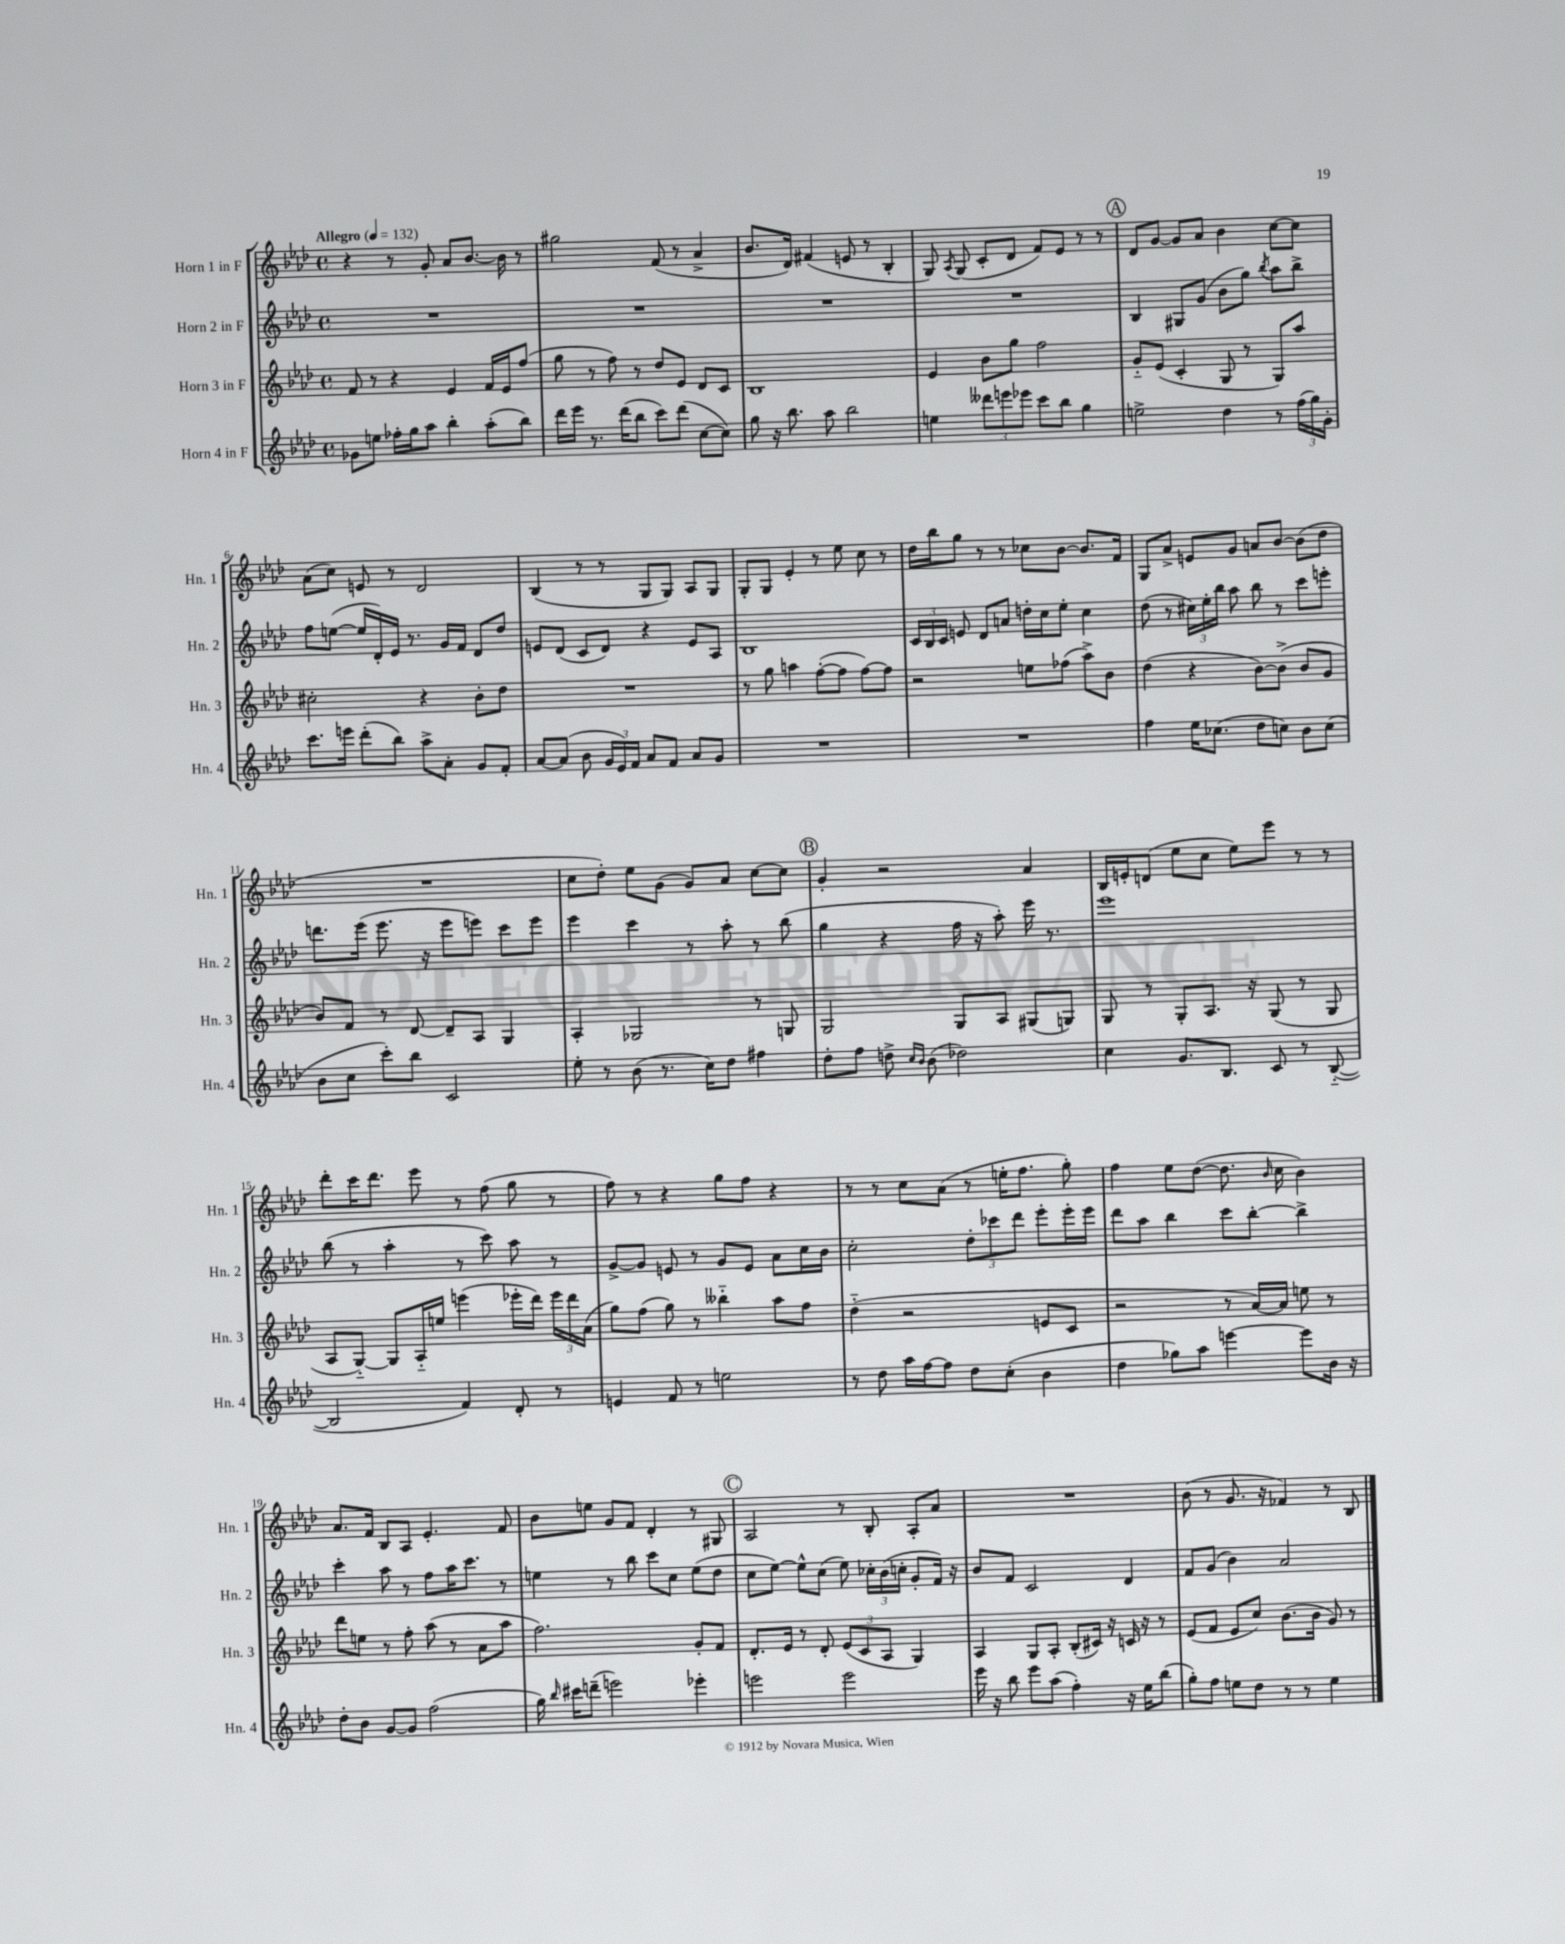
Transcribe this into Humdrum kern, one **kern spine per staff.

**kern	**kern	**kern	**kern
*staff4	*staff3	*staff2	*staff1
*clefG2	*clefG2	*clefG2	*clefG2
*k[b-e-a-d-]	*k[b-e-a-d-]	*k[b-e-a-d-]	*k[b-e-a-d-]
*M4/4	*M4/4	*M4/4	*M4/4
*met(c)	*met(c)	*met(c)	*met(c)
*MM132	*MM132	*MM132	*MM132
8g-\L	8f/	1r	4r
8ee\J	8r	.	.
16ff-'\LL	4r	.	8r
16gg\J	.	.	.
8aa-\J	.	.	8g'/
4bb-'\	4e-/	.	8a-/L
.	.	.	[8.b-/J
(8aa-'\L	16f/LL	.	.
.	16e-/J	.	16b-\]
8bb-\J)	(8ff/J	.	8r
=	=	=	=
16ddd-\LL	8gg\	1r	2gg#\
16eee-\JJ	.	.	.
8.r	8r	.	.
.	8ff\)	.	.
(16ddd-\LK	.	.	.
8bb-\J	8r	.	.
8ccc\L)	8dd-/L	.	(8f/
(8ddd-\J	8e-/J	.	8r
[8cc\L	8d-/L	.	4a-^/
8cc\]J)	8c/J	.	.
=	=	=	=
8gg\	1B-	1r	8.b-/L
16r	.	.	.
8.bb-\	.	.	16d-/Jk)
.	.	.	(4f#/
8aa-\	.	.	.
2bb-\	.	.	8e/
.	.	.	8r
.	.	.	4B-'/
=	=	=	=
4ee\	4e-/	1r	8G/)
.	.	.	8qA-/
.	.	.	(8G/
12ddd--\L	8b-\L	.	8c'/L
12eee\	.	.	.
.	8gg\J	.	8d-/J
12eee-\J	.	.	.
8ccc\L	2ff\	.	8f/L)
8bb-\J	.	.	8e-/J
4gg\	.	.	8r
.	.	.	8r
=	=	=	=
2ee^\	8g'~/L	4B-/	8d-/L
.	(8e-/J	.	[8g/J
.	4c'/	8G#/L	8g/]L
.	.	(8g/J	8a-/J
4dd-\	8G/	8b-\L	4b-\
.	8r	8gg\J)	.
.	.	8qbb-/	.
8r	8G/L)	8aa-\L	[8cc\L
(24ff\LL	8aa-/J	8bb-^\J	8cc\]J
24gg\)	.	.	.
24g'\JJ	.	.	.
=	=	=	=
8.ccc\L	2cc#'\	8ff\L	(8a-\L
.	.	([8ee\J	8cc\J)
16eee\Jk	.	.	.
(8ddd-'\L	.	16ee/]LL	8e/
.	.	16d-'/)	.
8bb-\J)	.	16e-/JJ	8r
.	.	8.r	.
8aa-^\L	4r	.	2d-/
8a-'\J	.	16g/LL	.
.	.	16f/JJ	.
8g/L	8b-'\L	8d-/L	.
8f'/J	8dd-\J	8dd-/J	.
=	=	=	=
[8a-/L	1r	8e/L	(4B-/
(8a-/]J	.	(8d-/J	.
8b-\	.	8c/L	8r
24g/LL	.	8d-/J)	8r
24e-/)	.	.	.
24f/JJ	.	.	.
8a-/L	.	4r	8G/L
8f/J	.	.	8G/J)
8a-/L	.	8e/L	8A-/L
8g/J	.	8A-/J	8G/J
=	=	=	=
1r	8r	1B-	8G'/L
.	8gg\	.	8G/J
.	4aa\	.	4e-'/
.	([8ff'\L	.	8r
.	8ff\]J	.	8ee-\
.	[8ff\L)	.	8cc\
.	8ff\]J	.	8r
=	=	=	=
1r	2r	24c/LL	16dd-\LL
.	.	24B-/	.
.	.	.	16bb-\J
.	.	24c/JJ	.
.	.	8e/	8gg\J
.	.	8d-/L	8r
.	.	8a/J	8r
.	8ee\L	16dd'\LL	8cc-\L
.	.	16cc\J	.
.	(8ff-\J	8ee-'\J	[8b-\J
.	8aa-^\L)	4cc\	8.b-/]L
.	8b-\J	.	.
.	.	.	16f/Jk
=	=	=	=
4ff\	(4dd-\	(8dd-\	8G/L
.	.	8r	8a-^/J
16ee-\LK	4r	24cc#\LL)	8e/L
.	.	24ee-'\	.
(8.cc-\J	.	.	.
.	.	24bb-\JJ	.
.	.	8aa-\	8g/J
8dd-\L	[8b-\L)	8bb-\	8a/L
8cc\J)	(8b-^\]J	8r	[8b-/J
8b-\L	8b-/L	8ccc\L	(8b-\]L
(8cc\J	8g/J	8eee'\J	8dd-\J
=	=	=	=
8b-\L	8b-/L)	8.ddd\L	1r
8cc\J	8f/J	.	.
.	.	(16eee-\Jk	.
8ccc'\L)	8r	8.eee-\	.
8bb-\J	[8d-/	.	.
.	.	16r	.
2c/	8d-~/]L	8eee-\L	.
.	8A-/J	8eee\J)	.
.	4G/	8ccc\L	.
.	.	8eee\J	.
=	=	=	=
8ee-'\	4A-'/	4eee-\	8cc\L
8r	.	.	8dd-'\J)
(8b-\	2G-/	4ccc\	8ee-\L
8.r	.	.	(8g\J
.	.	8r	8g/L)
16cc\LK)	.	.	.
8dd-\J	.	8aa-'\	8a-/J
4ff#\	8r	8r	[8cc\L
.	8G/	(8bb-\	8cc\]J
=	=	=	=
8dd-'\L	2G/	4gg\	4g'/
8ff\J	.	.	.
8dd^\	.	4r	2r
16qqcc/LL	.	.	.
16qqb-/JJ	.	.	.
(8b-\	.	.	.
2dd-\)	8G/L	16ff\	.
.	.	16r	.
.	8A-/J	8aa-'\)	.
.	(8G#/L	16eee-\	4a-/
.	.	8.r	.
.	8G/J)	.	.
=	=	=	=
4cc\	8G/	1eee-	16B-/LL
.	.	.	16e'/J
.	8r	.	(8d/J
8.g/L	8G'/L	.	8ee-\L
.	8.A-/J	.	8cc\J
8.B-/J	.	.	.
.	.	.	8ee-\L)
.	16r	.	.
8c/	(8G/	.	8eee-\J
8r	8r	.	8r
([8B-'~/	8G/	.	8r
=	=	=	=
2B-/]	8A-/L	(8bb-\	8ddd-'\L
.	[8G'~/J)	8r	16ccc\K
.	.	.	8.ddd-\J
.	8G/]L	4aa-'\	.
.	16A-'~/L	.	8eee-\
.	16ee/JJ	.	.
4f/)	(4eee\	8r	8r
.	.	8ccc\)	(8ff\
8d-'/	16eee-'\LL	8aa-\	8gg\
.	16ddd-\JJ)	.	.
8r	24eee-\LL	8r	8r
.	24ddd-\	.	.
.	(24a-\JJ	.	.
=	=	=	=
4e/	8gg\L)	[8g^/L	8ff\)
.	(8ff\J	8g/]J	8r
8f/	8gg\)	8e/	4r
8r	8r	8r	.
2ee\	4bb--'~\	8g/L	8gg\L
.	.	8e/J	8ff\J
.	8aa-\L	8a-\L	4r
.	8ff\J	16cc\L	.
.	.	16b-\JJ	.
=	=	=	=
8r	(4dd-'~\	2cc'\	8r
8dd-\	.	.	8r
16aa-\LL	2r	.	8cc\L
[16ff\J	.	.	.
8ff\]J	.	.	(8a-\J
8dd-\L	.	12dd-'\L	8r
.	.	12ccc-\	.
(8cc'\J	.	.	16ee'\LK
.	.	12ddd-\J	.
.	.	.	8.ff\J
4b-\	8e/L	8eee-'\L	.
.	8c/J	16eee-'\L	8gg'\)
.	.	16eee-\JJ	.
=	=	=	=
4dd-\	2r	8ddd-\L	4ff\
.	.	8aa-\J	.
8gg-\L)	.	4bb-\	8ee-\L
8aa-\J	.	.	([8dd-\J
[4eee\	8r	8ccc\L	8.dd-\]
.	[16a-/LL)	[8bb-'\J	.
.	.	.	16qqb-/
.	16a-/]JJ	.	16cc\
8eee\]L	8ee\	4bb-^\]	4b-\)
16b-\Jk	8r	.	.
16r	.	.	.
=	=	=	=
8dd-'\L	8ddd-\L	4ccc'\	8.a-/L
8b-\J	8ee\J	.	.
.	.	.	16f/Jk
[8g/L	8r	8aa-\	8B-/L
8g/]J	8ff'\	8r	8A-/J
(2ff\	(8aa-\	8ff\L	4.e-'/
.	8r	16aa-\K	.
.	.	8.ccc\J	.
.	8a-\L	.	.
.	8aa-\J	8r	8f/
=	=	=	=
16gg\)	2.ff\)	4ee\	8b-\L
16qqbb-/	.	.	.
16ccc#\LK	.	.	.
(8ddd~\J	.	.	8ee\J
2eee\)	.	8r	8g/L
.	.	8bb-\	8f/J
.	.	8ccc\L	4d-'/
.	.	8cc\J	.
4eee-'\	8g'/L	(8ee\L	8r
.	8f/J	8dd-\J	8G#/
=	=	=	=
2eee\	8.d-'/L	8cc\L	2A-/
.	.	[8ee-\J)	.
.	16e-/Jk	.	.
.	8r	8ee-^^\]L	.
.	8d-'/	(8cc\J	.
2eee\	(12e-/L	8ee-\)	8r
.	12c/	.	.
.	.	24cc-'\LL	8B-'/
.	12A-/J	(24b-\	.
.	.	24cc'\JJ	.
.	4G/)	8g'/L	8A-'/L
.	.	16f/Jk)	8a-/J
.	.	16r	.
=	=	=	=
16eee-\	4A-/	8b-/L	1r
16r	.	.	.
8bb-\	.	8f/J	.
8eee-\L	8G/L	2c/	.
(8aa-\J	8A-'/J	.	.
4ff'\)	(8B-'/L	.	.
.	16c#/Jk)	.	.
.	16r	.	.
16r	16c/	4d-/	.
16ee-\LK	16r	.	.
(8bb-\J	8r	.	.
=	=	=	=
8gg'\L)	(8e-/L	8f/L	(8b-\
8ff\J	8f/J	(8g/J	8r
8ee\L	8e-/L	4b-\)	8.g/
8dd-\J	8cc/J)	.	.
.	.	.	16r
8r	(8.b-\L	2a-/	4f-/)
8r	.	.	.
.	16b-\Jk	.	.
4ee\	8g/)	.	8r
.	8r	.	8B-/
==	==	==	==
*-	*-	*-	*-
